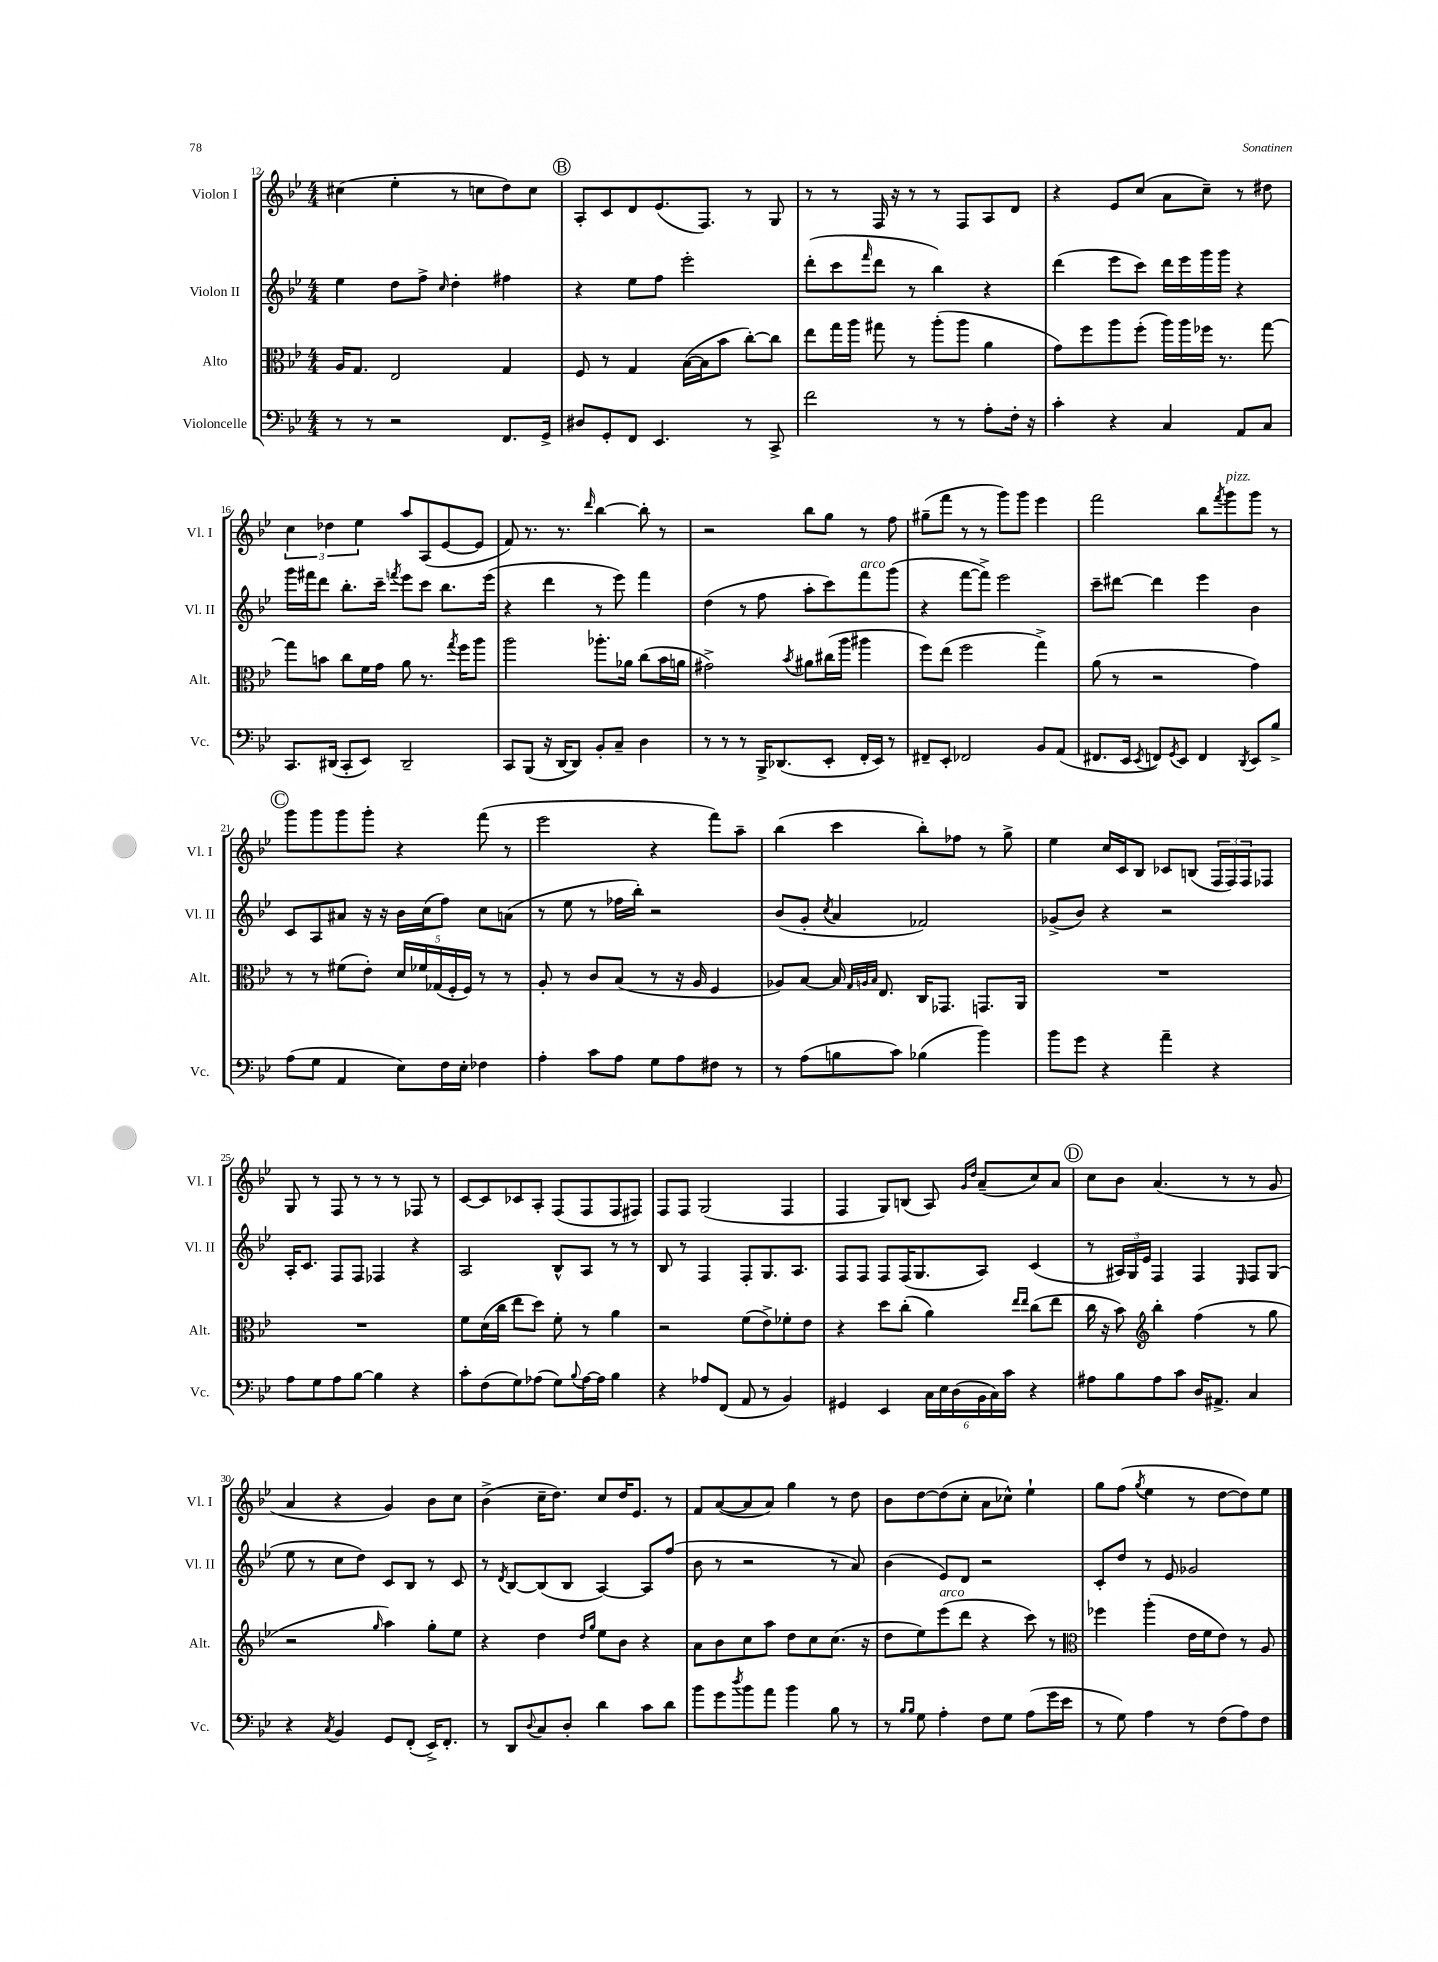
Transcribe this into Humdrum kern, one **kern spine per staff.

**kern	**kern	**kern	**kern
*staff4	*staff3	*staff2	*staff1
*clefF4	*clefC3	*clefG2	*clefG2
*k[b-e-]	*k[b-e-]	*k[b-e-]	*k[b-e-]
*M4/4	*M4/4	*M4/4	*M4/4
8r	16A	4ee-	(4cc#
.	8.G	.	.
8r	.	.	.
2r	2E-	8dd	4ee-'
.	.	8ff^	.
.	.	16qqcc	.
.	.	4dd'	8r
.	.	.	8cc
8.FF	4G	4ff#	8dd)
.	.	.	8cc
16GG^	.	.	.
=	=	=	=
8D#	8F	4r	8A'
8GG'	8r	.	8c
8FF	4G	8ee-	8d
4.EE-	.	8ff	(8.e-
.	([16B-	2eee-'	.
.	16B-]	.	8.F)
.	8b-	.	.
8r	[8cc')	.	8r
8CC^	8cc]	.	8G
=	=	=	=
2f	8ee-	(8ddd'	8r
.	16gg	8ccc	8r
.	16aa	.	.
.	.	16qqfff	.
.	8gg#	8ddd	16F
.	.	.	16r
.	8r	8r	8r
8r	(8aa'	4bb-)	8r
8r	8aa	.	8F
8A'	4a	4r	8A
16F'	.	.	8d
16r	.	.	.
=	=	=	=
4c'	8g)	(4ddd	4r
.	8ff	.	.
4r	8aa	8eee-	8e-
.	(8ff'	8ccc)	(8cc
4C	16aa)	16ddd	8a
.	16aa	16eee-	.
.	16ff-	16ggg	8cc~)
.	8.r	16ggg	.
8AA	.	4r	8r
8C	[8gg	.	8dd#
=	=	=	=
8.CC	8gg]	16ggg	6cc
.	.	16fff#	.
.	8b	8ddd	.
.	.	.	6dd-
(16DD#	.	.	.
8CC'	8cc	8.bb-'	.
.	.	.	6ee-
8EE-)	16f	.	.
.	16g	16ccc~	.
.	.	8qfff	.
2DD#~	8a	8eee-	8aa
.	8.r	8ccc	(8A
.	.	8.bb-	[8e-
.	8qgg	.	.
.	16ff	.	.
.	8aa	.	8e-]
.	.	(16eee-	.
=	=	=	=
8CC	2aa	4r	8f)
(8BBB-	.	.	8.r
16r	.	4ddd	.
[16DD	.	.	8.r
8DD])	.	.	.
.	.	.	16qqddd
8BB-'	8.aa-'	8r	[4bb-
8C~	.	8eee-)	.
.	16a-	.	.
4D	(8cc	4fff	8bb-']
.	16b-	.	8r
.	16a	.	.
=	=	=	=
8r	2g#^)	(4dd	2r
8r	.	.	.
8r	.	8r	.
16BBB-^	.	8ff	.
(8.DD-	.	.	.
.	8qb-	.	.
.	8a#	8aa'	8bb-
8EE-'	(16cc#	8ccc)	8gg
.	16aa	.	.
16FF'	4aa#	8fff	8r
16EE-)	.	.	.
8r	.	(8ggg	8ff
=	=	=	=
8FF#~	8ff)	4r	(8gg#~
8EE-'	(8ee-	.	8fff
2FF-	2ff	[8fff	8r
.	.	8fff^])	8r
.	.	2eee-	8ggg)
.	.	.	8ggg
8BB-	4gg^)	.	4eee-
(8AA	.	.	.
=	=	=	=
8.FF#	(8a	8ccc~	2fff
.	8r	[8ddd#	.
16EE-	.	.	.
8qEE-	.	.	.
8FF)	2r	4ddd#]	.
8qGG	.	.	.
8EE-	.	.	.
4FF	.	4eee-	8bb-
.	.	.	8qfff
.	.	.	8ggg
8qDD	.	.	.
8EE-	4g)	4b-	8ggg
8B-^	.	.	8r
=	=	=	=
(8A	8r	8c	8ggg
8G	8r	8A	8ggg
4AA	(8f#	8a#	8ggg
.	8e-')	16r	8ggg'
.	.	16r	.
8E-)	20d	16b-	4r
.	20f-	.	.
.	.	(16cc	.
.	(20G-	.	.
16F	.	8ff)	.
.	20F'	.	.
16E-'	.	.	.
.	20F)	.	.
4F-	8r	8cc	(8fff
.	8r	(8a	8r
=	=	=	=
4A'	8A'	8r	2eee-
.	8r	8ee-	.
8c	8c	8r	.
8A	(8B-	16ff-	.
.	.	16bb-')	.
8G	8r	2r	4r
8A	16r	.	.
.	16A	.	.
8F#	4F	.	8fff)
8r	.	.	8aa~
=	=	=	=
8r	8A-)	(8b-	(4bb-
(8A	[8B-	8g'	.
.	.	8qcc	.
8B	16B-]	4a	4ccc
.	32qqG	.	.
.	32qqA	.	.
.	32qqB-	.	.
.	8.E-	.	.
8c)	.	.	.
(4B-	16C	2f-)	8bb-')
.	8.GG-	.	.
.	.	.	8ff-
4b-)	8.GG	.	8r
.	.	.	8gg^
.	16AA	.	.
=	=	=	=
8b-	1r	(8g-^	4ee-
8g	.	8b-)	.
4r	.	4r	16cc
.	.	.	16c
.	.	.	8B-
4a~	.	2r	8c-
.	.	.	(8B
4r	.	.	24F
.	.	.	24F)
.	.	.	24F
.	.	.	8F-
=	=	=	=
8A	1r	16A'	8G
.	.	8.c	.
8G	.	.	8r
8A	.	8F	8F
[8B-	.	8F	8r
4B-]	.	4F-	8r
.	.	.	8r
4r	.	4r	8F-
.	.	.	8r
=	=	=	=
8c'	8f	2A	[8c
(8F	(16d	.	8c]
.	16cc	.	.
8G)	8ee-	.	8c-
(8A-	8dd)	.	8A'
8G)	8f'	8B-^^	(8F
8qqB-	.	.	.
[16A-	8r	8A	8F
16A-]	.	.	.
4B-	4a	8r	8F
.	.	8r	8F#)
=	=	=	=
4r	2r	8B-	8F
.	.	8r	8F
8A-	.	4F	(2G
(8FF	.	.	.
8AA	(8f	8F'	.
8r	8e-^)	8.G	.
4BB-)	8f-'	.	4F
.	.	8.A	.
.	8e-	.	.
=	=	=	=
4GG#	4r	8F	4F
.	.	8F	.
4EE-	8dd	8F	8G)
.	(8cc'	(16F	(8B
.	.	8.G	.
24C	4a)	.	8A)
24E-	.	.	.
(24D	.	.	.
.	.	.	16qqg
.	.	.	16qqdd
24BB-	.	8A)	(8a~
24C)	.	.	.
24c	.	.	.
.	16qqee-	.	.
.	16qqee-	.	.
4r	(8cc	(4c	8cc)
.	8ee-	.	8a
=	=	=	=
8A#	16cc	8r	8cc
.	16r	.	.
8B-	8b-)	24A#)	8b-
.	.	24G	.
.	.	24e-	.
*	*clefG2	*	*
8A#	4bb-'	4F	(4.a
8c	.	.	.
16D	(4ff	4F	.
8.AA#^	.	.	.
.	.	.	8r
.	.	16qqE-	.
4C	8r	8F	8r
.	8gg	(8G	8g
=	=	=	=
4r	2r	8ee-	4a
.	.	8r	.
8qC	.	.	.
4BB-	.	8cc	4r
.	.	8dd)	.
.	16qqgg	.	.
8GG	4aa)	8c	4g)
(8FF'	.	8B-	.
16EE-^)	8gg'	8r	8b-
8.FF'	.	.	.
.	8ee-	8c	8cc
=	=	=	=
8r	4r	8r	(4b-^
.	.	8qd	.
8DD	.	[8B-	.
8qqD	.	.	.
8C	4dd	(8B-]	16cc~
.	.	.	8.dd)
8D'	.	8B-	.
.	16qqdd	.	.
.	16qqgg	.	.
4d	8ee-	[4A)	8cc
.	8b-	.	16dd
.	.	.	8.e-
8c	4r	8A]	.
8d	.	(8ff	8r
=	=	=	=
8b-	8a	8b-	8f
8g	8b-	8r	([8a
8qdd	.	.	.
8b-	8cc	2r	8a]
8a	8aa	.	8a)
4b-	8dd	.	4gg
.	8cc	.	.
8B-	(8.cc	8r	8r
8r	.	8a)	8dd
.	16r	.	.
=	=	=	=
8r	8dd	(4b-	8b-
16qqB-	.	.	.
16qqB-	.	.	.
8G	8ee-)	.	[8dd
4A'	(8eee-	8e-)	(8dd]
.	8ddd	8d	8cc'
8F	4r	2r	8a
8G	.	.	8cc-^^)
(8A	8ccc)	.	4ee-`
16g	8r	.	.
16e-	.	.	.
=	=	=	=
*	*clefC3	*	*
8r	4ff-	8c'	8gg
8G)	.	8dd	(8ff
.	.	.	8qgg
4A	(4aa'	8r	4ee-
.	.	8e-	.
8r	16e-	2g-	8r
.	16f	.	.
(8F	8e-)	.	[8dd
8A)	8r	.	8dd])
8F	8A	.	8ee-
==	==	==	==
*-	*-	*-	*-
